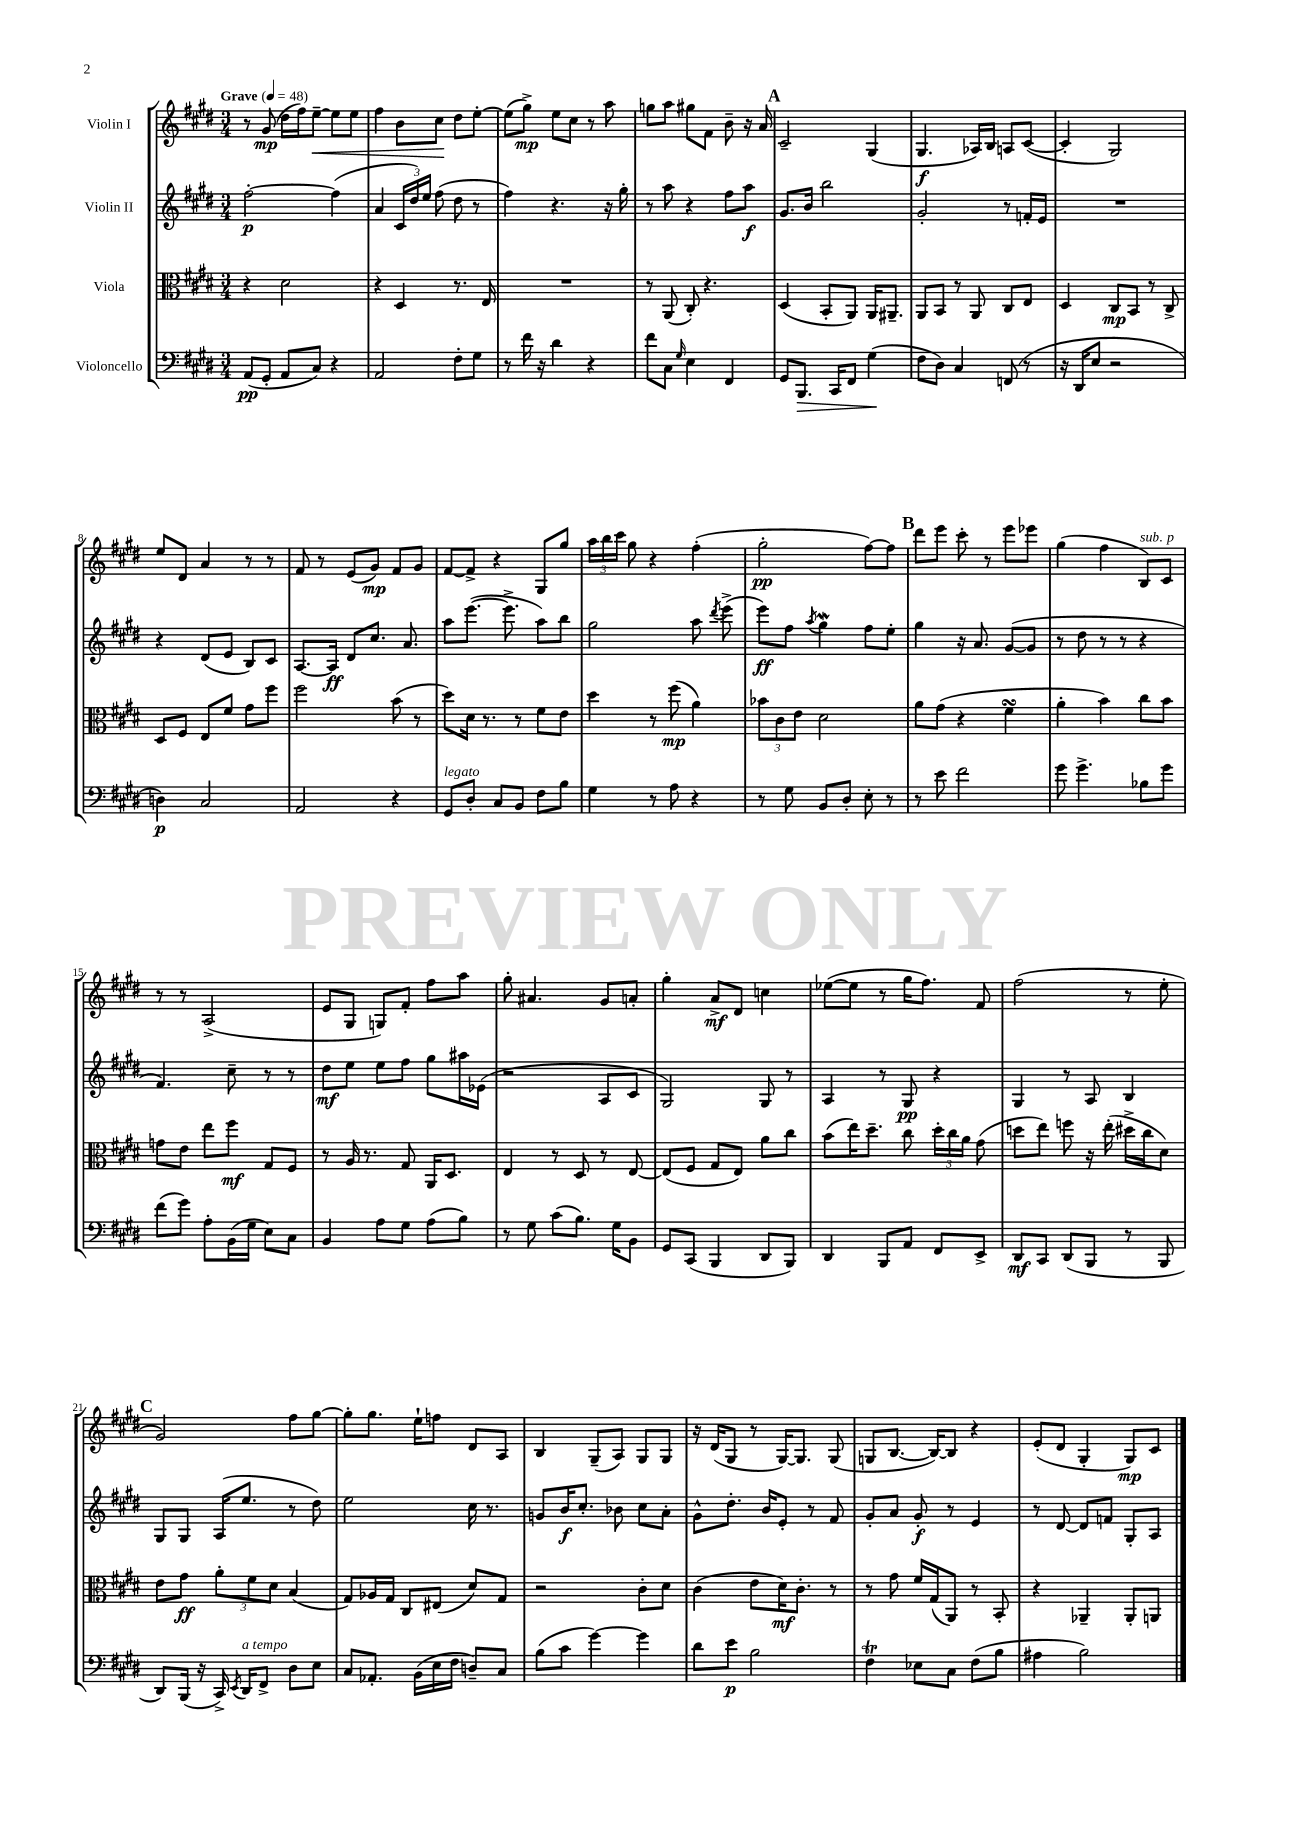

**kern	**kern	**kern	**kern
*staff4	*staff3	*staff2	*staff1
*clefF4	*clefC3	*clefG2	*clefG2
*k[f#c#g#d#]	*k[f#c#g#d#]	*k[f#c#g#d#]	*k[f#c#g#d#]
*M3/4	*M3/4	*M3/4	*M3/4
*MM48	*MM48	*MM48	*MM48
(8AA/L	4r	[2ff#'\	8r
8GG#'/J	.	.	(8g#/
8AA/L	2d#\	.	16dd#\LL
.	.	.	16ff#\J)
8C#/J)	.	.	[8ee~\J
4r	.	(4ff#\]	8ee\]L
.	.	.	8ee\J
=	=	=	=
2AA/	4r	4a/	4ff#\
.	4D#/	24c#/LL	8b\L
.	.	24dd#/)	.
.	.	24ee/JJ	.
.	.	(8ff#\	8cc#\J
8F#'\L	8.r	8dd#\	8dd#\L
8G#\J	.	8r	[8ee'\J
.	16E/	.	.
=	=	=	=
8r	2.r	4ff#\)	(8ee\]L
16f#\	.	.	8gg#^\J)
16r	.	.	.
4d#\	.	4.r	8ee\L
.	.	.	8cc#\J
4r	.	.	8r
.	.	16r	8aa\
.	.	16gg#'\	.
=	=	=	=
8f#\L	8r	8r	8gg\L
8C#\J	(8AA/	8aa\	8aa\J
16qqG#/	.	.	.
4E\	8C#'/)	4r	8gg#\L
.	4.r	.	8f#\J
4FF#/	.	8ff#\L	8b~\
.	.	8aa\J	16r
.	.	.	16a/
=	=	=	=
8GG#/L	(4D#/	8.g#/L	2c#~/
8.BBB/J	.	.	.
.	.	16b/Jk	.
.	8BB'/L	2bb\	.
16CC#/LK	.	.	.
8FF#/J	8AA/J)	.	.
(4G#\	16AA/LK	.	(4G#/
.	8.AA#~/J	.	.
=	=	=	=
8F#\L	8AA/L	2g#'/	4.G#/
8D#\J)	8BB/J	.	.
4C#/	8r	.	.
.	8AA/	.	16A-/LL)
.	.	.	16B/JJ
(8FF/	8C#/L	8r	8A/L
8r	8E/J	16f'/LL	([8c#/J
.	.	16e/JJ	.
=	=	=	=
16r	4D#/	2.r	4c#'/]
16DD#/LK	.	.	.
8E/J	.	.	.
2r	8C#/L	.	2G#/)
.	8BB/J	.	.
.	8r	.	.
.	8C#^/	.	.
=	=	=	=
4D\)	8D#/L	4r	8ee/L
.	8F#/J	.	8d#/J
2C#/	8E/L	(8d#/L	4a/
.	8f#/J	8e/J	.
.	8g#\L	8B/L)	8r
.	8ff#\J	8c#/J	8r
=	=	=	=
2AA/	2ff#\	[8.A/L	8f#/
.	.	.	8r
.	.	16A/]Jk	.
.	.	8d#/L	(8e/L
.	.	8.cc#/J	8g#/J)
4r	(8b\	.	8f#/L
.	.	8.a/	.
.	8r	.	8g#/J
=	=	=	=
8GG#/L	8dd#\L)	8aa\L	[8f#/L
8D#'/J	16d#\Jk	([8.eee\J	8f#^/]J
.	8.r	.	.
8C#/L	.	.	4r
.	.	8.eee^\]	.
8BB/J	8r	.	.
8F#\L	8f#\L	8aa\L)	8G#/L
8B\J	8e\J	8bb\J	8gg#/J
=	=	=	=
4G#\	4dd#\	2gg#\	24aa\LL
.	.	.	24bb\
.	.	.	24ccc#\JJ
.	.	.	8gg#\
8r	8r	.	4r
8A\	(8ff#\	.	.
4r	4a\)	8aa\	(4ff#'\
.	.	8qddd#/	.
.	.	(8eee^\	.
=	=	=	=
8r	12b-\L	8eee\L)	2gg#'\
.	12c#\	.	.
8G#\	.	8ff#\J	.
.	12e\J	.	.
.	.	8qaa/	.
8BB/L	2d#\	4gg#\	.
8D#'/J	.	.	.
8E'\	.	8ff#\L	[8ff#\L)
8r	.	8ee'\J	8ff#\]J
=	=	=	=
8r	8a\L	4gg#\	8ddd#\L
8e\	(8g#\J	.	8eee\J
2f#\	4r	16r	8ccc#'\
.	.	8.a/	.
.	.	.	8r
.	4f#\	([8g#/L	8eee\L
.	.	8g#/]J	8eee-\J
=	=	=	=
8g#\	4a'\	8r	(4gg#\
4.g#^\	.	8dd#\	.
.	4b\)	8r	4ff#\
.	.	8r	.
8B-\L	8cc#\L	4r	8B/L)
8g#\J	8b\J	.	8c#/J
=	=	=	=
(8f#\L	8g\L	4.f#/)	8r
8g#\J)	8e\J	.	8r
8A'\L	8ee\L	.	(2A^/
(16BB\L	8ff#\J	8cc#~\	.
16G#\JJ	.	.	.
8E\L)	8G#/L	8r	.
8C#\J	8F#/J	8r	.
=	=	=	=
4BB/	8r	8dd#\L	8e/L
.	16A/	8ee\J	8G#/J
.	8.r	.	.
8A\L	.	8ee\L	8G/L)
8G#\J	8G#/	8ff#\J	8f#'/J
(8A\L	16AA/LK	8gg#\L	8ff#\L
.	8.D#/J	.	.
8B\J)	.	16aa#\L	8aa\J
.	.	(16e-\JJ	.
=	=	=	=
8r	4E/	2r	8gg#'\
8G#\	.	.	4.a#/
(8c#\L	8r	.	.
8.B\J)	8D#/	.	.
.	8r	8A/L	8g#/L
16G#\LK	.	.	.
8BB\J	[8E/	8c#/J	8a'/J
=	=	=	=
8GG#/L	(8E/]L	2G#/)	4gg#'\
(8CC#/J	8F#/J	.	.
4BBB/	8G#/L	.	8a^/L
.	8E/J)	.	8d#/J
8DD#/L	8a\L	8G#/	4cc\
8BBB/J)	8cc#\J	8r	.
=	=	=	=
4DD#/	(8b\L	4A/	([8ee-\L
.	16ee\K)	.	8ee-\]J
.	8.dd#~\J	.	.
8BBB/L	.	8r	8r
8AA/J	8cc#\	8G#/	16gg#\LK
.	.	.	8.ff#\J)
8FF#/L	24dd#'\LL	4r	.
.	24cc#\	.	.
.	24a\JJ	.	.
8EE^/J	(8g#\	.	8f#/
=	=	=	=
8DD#/L	8dd\L	4G#/	(2ff#\
8CC#/J	8ee\J)	.	.
(8DD#/L	8ff\	8r	.
8BBB/J	16r	8A/	.
.	(16ee'\	.	.
8r	16dd#^\LL	4B/	8r
.	16cc#\J	.	.
8BBB/	8d#\J)	.	8ee'\
=	=	=	=
8DD#/L)	8e\L	8G#/L	2g#/)
(16BBB/Jk	8g#\J	8G#/J	.
16r	.	.	.
16CC#^/)	12a'\L	(16A/LK	.
8qEE/	.	.	.
16DD#/LK	.	8.ee/J	.
.	12f#\	.	.
8FF#^/J	.	.	.
.	12d#\J	.	.
8D#\L	(4B/	8r	8ff#\L
8E\J	.	8dd#\)	[8gg#\J
=	=	=	=
8C#/L	8G#/L)	2ee\	8gg#'\]L
8.AA-'/J	16A-/L	.	8.gg#\J
.	16G#/JJ	.	.
.	8C#/L	.	.
(16BB\LL	.	.	16ee`\LK
16E\	(8E#/J	.	8ff\J
16F#\JJ	.	.	.
8D~/L)	8d#/L)	16cc#\	8d#/L
.	.	8.r	.
8C#/J	8G#/J	.	8A/J
=	=	=	=
(8B\L	2r	8g/L	4B/
8c#\J	.	16b/K	.
.	.	8.cc#'/J	.
[4g#\)	.	.	(8G#~/L
.	.	8b-\	8A/J)
4g#\]	8c#'\L	8cc#\L	8G#/L
.	8d#\J	8a'\J	8G#/J
=	=	=	=
8d#\L	(4c#\	8g#^^\L	16r
.	.	.	(16d#/LK
8e\J	.	8.dd#'\J	8G#/J
2B\	8e\L	.	8r
.	.	16b/LK	.
.	16d#\K)	8e'/J	[16G#/LK)
.	8.c#'\J	.	8.G#/]J
.	.	8r	.
.	8r	8f#/	(8G#/
=	=	=	=
4F#\	8r	8g#'/L	8G/L
.	8g#\	8a/J	[8.B/J
8E-\L	16f#/LL	8g#'/	.
.	(16G#/J	.	16B/_LK)
8C#\J	8AA/J)	8r	8B/]J
(8F#\L	8r	4e/	4r
8B\J	8BB'/	.	.
=	=	=	=
4A#\	4r	8r	(8e'/L
.	.	[8d#/	8d#/J
2B\)	4AA-~/	8d#/]L	4G#'/
.	.	8f/J	.
.	8AA-'/L	8G#'/L	8G#/L)
.	8AA/J	8A/J	8c#/J
==	==	==	==
*-	*-	*-	*-
